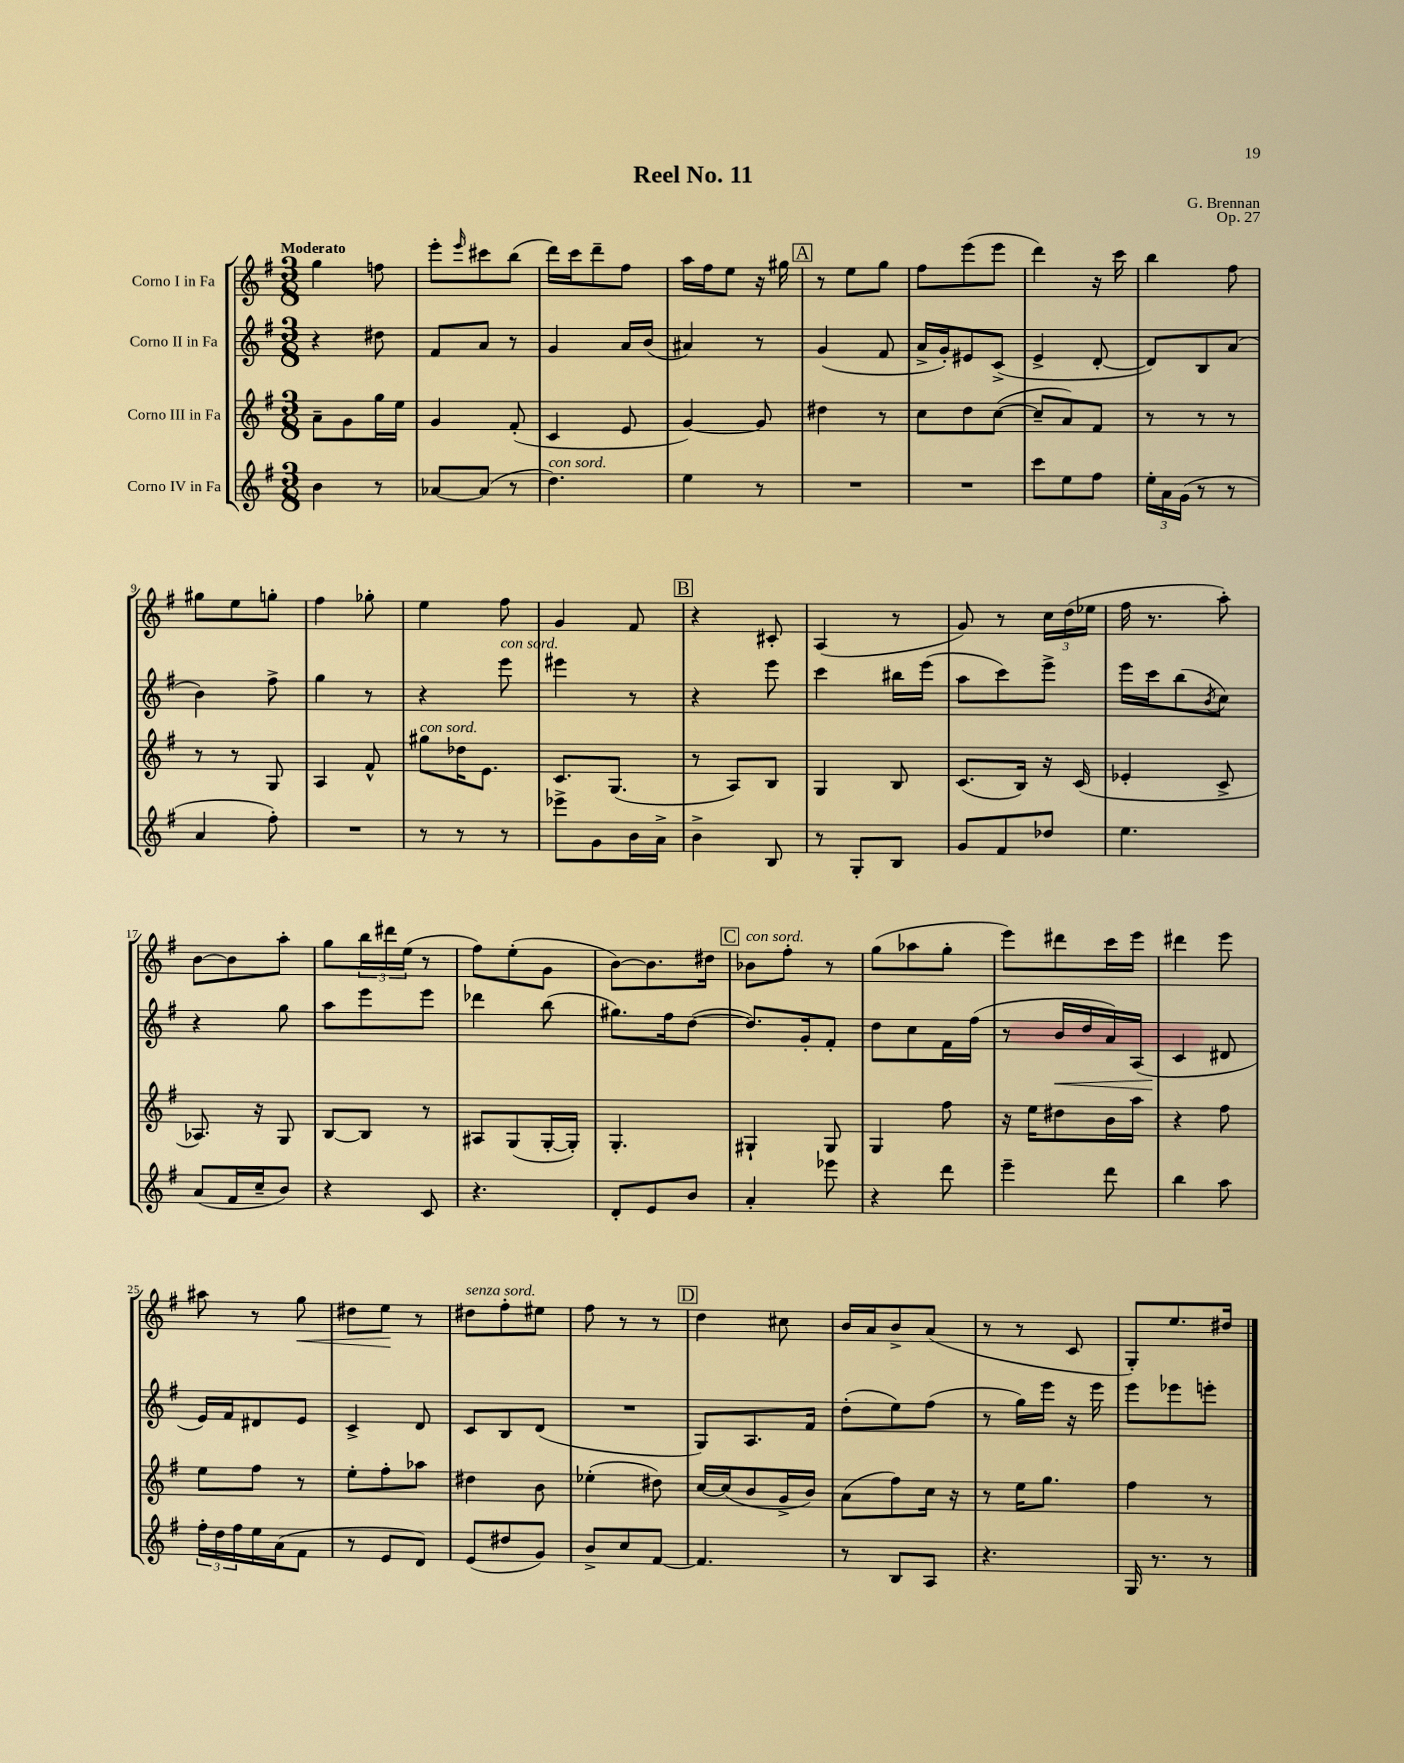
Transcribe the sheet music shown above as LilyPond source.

\header { title = "Reel No. 11" composer = "G. Brennan" opus = "Op. 27" }
<<
\new StaffGroup <<
\new Staff = "s0" \with { instrumentName = "Corno I in Fa" } {
    \clef treble \key g \major \numericTimeSignature \time 3/8 \tempo "Moderato"
    g''4 f''8 |
    e'''8-. \grace { e'''16 } cis'''8 b''8( |
    d'''16) c'''16 d'''8-- fis''8 |
    a''16 fis''16 e''8 r16 gis''16 |
    \mark \markup { \box "A" } r8 e''8 g''8 |
    fis''8 e'''8( e'''8 |
    d'''4) r16 c'''16 |
    b''4 fis''8 |
    gis''8 e''8 g''8-. |
    fis''4 ges''8-. |
    e''4 fis''8 |
    g'4 fis'8 |
    \mark \markup { \box "B" } r4 cis'8-. |
    a4( r8 |
    g'8) r8 \tuplet 3/2 { c''16 d''16( ees''16 } |
    fis''16 r8. a''8-.) |
    b'8~ b'8 a''8-. |
    g''8 \tuplet 3/2 { b''16 dis'''16 e''16( } r8 |
    fis''8) e''8-.( g'8 |
    b'8~) b'8. dis''16 |
    \mark \markup { \box "C" } bes'8^\markup { \italic "con sord." } fis''8-. r8 |
    g''8( aes''8 g''8-. |
    e'''8) dis'''8 c'''16 e'''16 |
    dis'''4 e'''8 |
    ais''8 r8 g''8\< |
    dis''8 e''8\! r8 |
    dis''8^\markup { \italic "senza sord." } fis''8-. eis''8 |
    fis''8 r8 r8 |
    \mark \markup { \box "D" } d''4 cis''8 |
    b'16 a'16 b'8-> a'8( |
    r8 r8 c'8 |
    g8-.) e''8. dis''16 \bar "|." |
}
\new Staff = "s1" \with { instrumentName = "Corno II in Fa" } {
    \clef treble \key g \major \numericTimeSignature \time 3/8
    r4 dis''8 |
    fis'8 a'8 r8 |
    g'4 a'16 b'16( |
    ais'4) r8 |
    \mark \markup { \box "A" } g'4( fis'8 |
    a'16-> g'16-.) eis'8 c'8->( |
    e'4-> d'8~-. |
    d'8) b8 a'8( |
    b'4) fis''8-> |
    g''4 r8 |
    r4 e'''8^\markup { \italic "con sord." } |
    eis'''4 r8 |
    \mark \markup { \box "B" } r4 e'''8 |
    c'''4 bis''16 e'''16( |
    a''8 c'''8) e'''8-> |
    e'''16 c'''16 b''8( \acciaccatura { b'8 } c''8) |
    r4 g''8 |
    a''8 e'''8 e'''8 |
    des'''4 b''8( |
    gis''8.) fis''16 d''8~( |
    \mark \markup { \box "C" } d''8.) g'16-. fis'8-. |
    d''8 c''8 fis'16 fis''16( |
    r8 b'16\< d''16 a'16) a16( |
    c'4\! dis'8 |
    e'16) fis'16 dis'8 e'8 |
    c'4-> d'8 |
    c'8 b8 d'8( |
    R4. |
    \mark \markup { \box "D" } g8) a8. fis'16 |
    d''8-.( e''8) fis''8( |
    r8 g''16) e'''16 r16 e'''16 |
    e'''8 ees'''8 e'''8-. \bar "|." |
}
\new Staff = "s2" \with { instrumentName = "Corno III in Fa" } {
    \clef treble \key g \major \numericTimeSignature \time 3/8
    a'8-- g'8 g''16 e''16 |
    g'4 fis'8-.( |
    c'4 e'8 |
    g'4~) g'8 |
    \mark \markup { \box "A" } dis''4 r8 |
    c''8 d''8 c''8~( |
    c''8-- a'8) fis'8 |
    r8 r8 r8 |
    r8 r8 g8 |
    a4 fis'8-^ |
    gis''8^\markup { \italic "con sord." } des''16 e'8. |
    c'8. g8.( |
    \mark \markup { \box "B" } r8 a8) b8 |
    g4 b8 |
    c'8.( b16) r16 c'16( |
    ees'4-. c'8-> |
    aes8.) r16 g8 |
    b8~ b8 r8 |
    ais8 g8( g16~-. g16-.) |
    g4.-. |
    \mark \markup { \box "C" } gis4-! gis8 |
    g4 fis''8 |
    r16 e''16 dis''8 b'16 a''16 |
    r4 fis''8 |
    e''8 fis''8 r8 |
    e''8-. fis''8-. aes''8 |
    dis''4 b'8 |
    ees''4-.( dis''8) |
    \mark \markup { \box "D" } c''16~ c''16( b'8 g'16-> b'16) |
    a'8( fis''8) c''16 r16 |
    r8 e''16 g''8. |
    fis''4 r8 \bar "|." |
}
\new Staff = "s3" \with { instrumentName = "Corno IV in Fa" } {
    \clef treble \key g \major \numericTimeSignature \time 3/8
    b'4 r8 |
    aes'8~ aes'8( r8 |
    d''4.^\markup { \italic "con sord." }) |
    e''4 r8 |
    \mark \markup { \box "A" } R4. |
    R4. |
    c'''8 e''8 fis''8 |
    \tuplet 3/2 { e''16-. a'16 g'16( } r8 r8 |
    a'4 fis''8-.) |
    R4. |
    r8 r8 r8 |
    ees'''8-> g'8 b'16 a'16-> |
    \mark \markup { \box "B" } b'4-> b8 |
    r8 g8-. b8 |
    g'8 fis'8 des''8 |
    e''4. |
    a'8( fis'16 c''16-- b'8) |
    r4 c'8 |
    r4. |
    d'8-. e'8 b'8 |
    \mark \markup { \box "C" } a'4-. ees'''8 |
    r4 d'''8 |
    e'''4-- d'''8 |
    b''4 a''8 |
    \tuplet 3/2 { fis''16-. d''16 fis''16 } e''16 a'16( fis'8 |
    r8 e'8 d'8) |
    e'8( dis''8 g'8) |
    b'8-> c''8 fis'8~ |
    \mark \markup { \box "D" } fis'4. |
    r8 b8 a8 |
    r4. |
    g16 r8. r8 \bar "|." |
}
>>
>>
